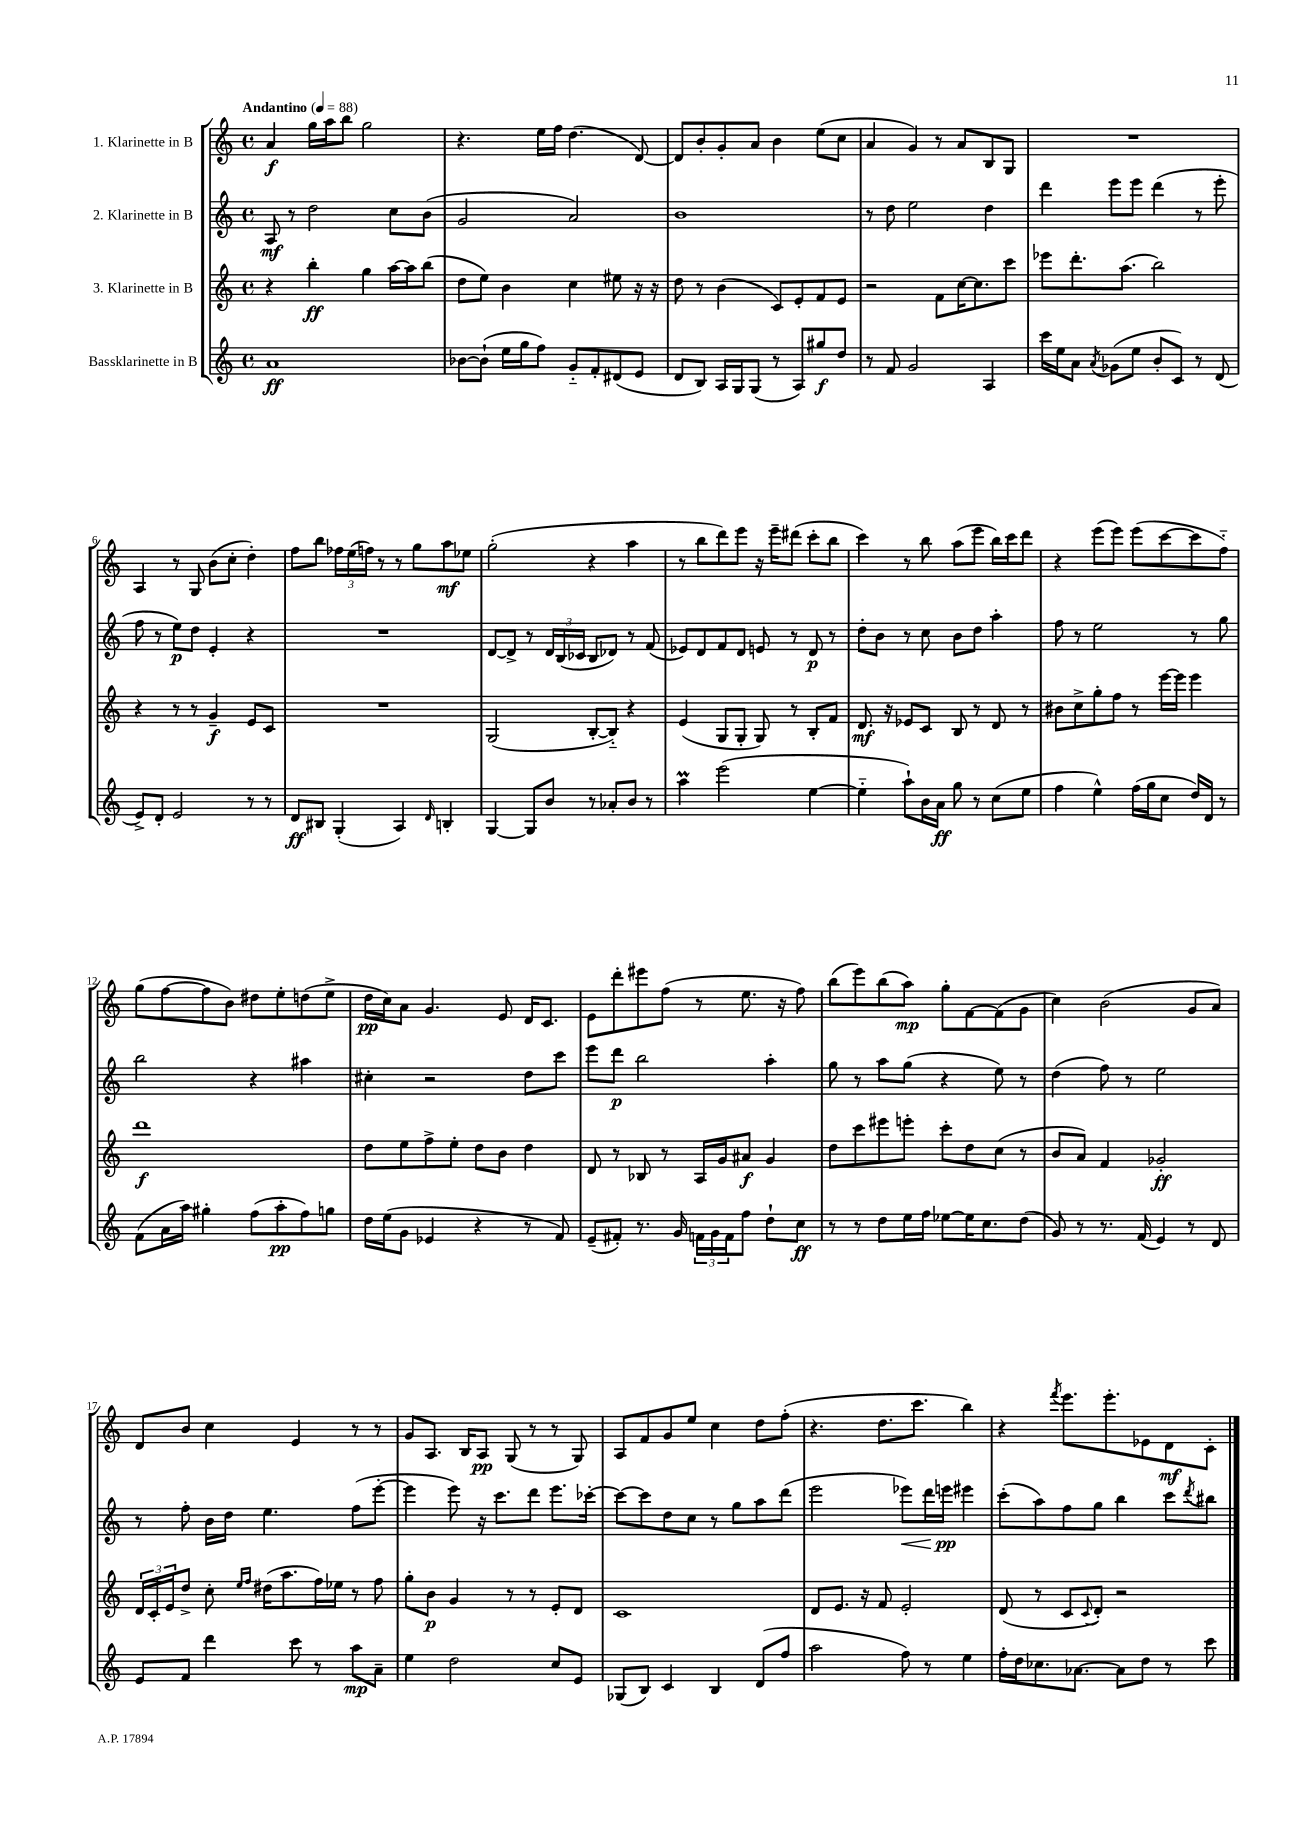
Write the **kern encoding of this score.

**kern	**kern	**kern	**kern
*staff4	*staff3	*staff2	*staff1
*clefG2	*clefG2	*clefG2	*clefG2
*k[]	*k[]	*k[]	*k[]
*M4/4	*M4/4	*M4/4	*M4/4
*met(c)	*met(c)	*met(c)	*met(c)
*MM88	*MM88	*MM88	*MM88
1a	4r	8A	4a
.	.	8r	.
.	4bb'	2dd	16gg
.	.	.	16aa
.	.	.	8bb
.	4gg	.	2gg
.	[16aa	8cc	.
.	16aa]	.	.
.	(8bb	(8b	.
=	=	=	=
[8b-	8dd	2g	4.r
(8b-`]	8ee)	.	.
16ee	4b	.	.
16gg	.	.	.
8ff)	.	.	16ee
.	.	.	16ff
8g'~	4cc	2a)	(4.dd
8f'	.	.	.
(8d#	8ee#	.	.
8e	16r	.	[8d)
.	16r	.	.
=	=	=	=
8d	8dd	1b	8d]
8B)	8r	.	8b'
16A	(4b	.	8g'
16G	.	.	.
(8G	.	.	8a
8r	8c)	.	4b
8A)	8e'	.	.
8gg#	8f	.	(8ee
8dd	8e	.	8cc
=	=	=	=
8r	2r	8r	4a
8f	.	8dd	.
2g	.	2ee	4g)
.	8f	.	8r
.	[16cc	.	8a
.	8.cc]	.	.
4A	.	4dd	8B
.	8ccc	.	8G
=	=	=	=
16ccc	8eee-	4ddd	1r
16ee	.	.	.
8a	8.ddd'	.	.
8qa	.	.	.
(8g-	.	8eee	.
.	(8.aa	.	.
8ee	.	8eee	.
8b'	2bb)	(4ddd	.
8c)	.	.	.
8r	.	8r	.
(8d	.	8eee'	.
=	=	=	=
8e^)	4r	8ff	4A
8d'	.	8r	.
2e	8r	8ee)	8r
.	8r	8dd	8G
.	4g~	4e'	(8b
.	.	.	8cc'
8r	8e	4r	4dd')
8r	8c	.	.
=	=	=	=
8d	1r	1r	8ff
8B#	.	.	8bb
(4G'	.	.	24ff-
.	.	.	(24ee
.	.	.	24ff)
.	.	.	8r
4A)	.	.	8r
.	.	.	8gg
16qqd	.	.	.
4B'	.	.	8aa
.	.	.	8ee-
=	=	=	=
[4G	(2G	[8d	(2gg'
.	.	8d^]	.
8G]	.	8r	.
8b	.	24d	.
.	.	(24B	.
.	.	24c-	.
8r	[8B'	8B	4r
8a-'	8B'~])	8d-)	.
8b	4r	8r	4aa
8r	.	(8f	.
=	=	=	=
4aa	(4e	8e-)	8r
.	.	8d	8bb
(2eee	8G	8f	8ddd)
.	8G'	8d	8eee
.	8G)	8e	16r
.	.	.	16eee~
.	8r	8r	(8ddd#
[4ee	8B'	8d	8ccc'
.	8f	8r	8bb
=	=	=	=
4ee'~]	8.d	8dd'	4ccc)
.	.	8b	.
.	16r	.	.
8aa`)	8e-	8r	8r
16b	8c	8cc	8bb
16a	.	.	.
8gg	8B	8b	(8aa
8r	8r	8dd	8eee
(8cc	8d	4aa'	16bb)
.	.	.	16ccc
8ee	8r	.	8ddd
=	=	=	=
4ff	8b#	8ff	4r
.	8cc^	8r	.
4ee^^)	8gg'	2ee	(8eee
.	8ff	.	8eee)
(16ff	8r	.	(8eee
16gg	.	.	.
8cc	[16eee	.	[8ccc
.	16eee]	.	.
16dd)	4eee	8r	8ccc]
16d	.	.	.
8r	.	8gg	8ff'~)
=	=	=	=
(8f	1ddd	2bb	(8gg
16a	.	.	[8ff
16aa)	.	.	.
4gg#'	.	.	8ff]
.	.	.	8b)
(8ff	.	4r	8dd#
8aa'	.	.	8ee'
8ff)	.	4aa#	(8dd
8gg	.	.	8ee^
=	=	=	=
16dd	8dd	4cc#'	16dd
(16ee	.	.	16cc)
8g	8ee	.	8a
4e-	8ff^	2r	4.g
.	8ee'	.	.
4r	8dd	.	.
.	8b	.	8e
8r	4dd	8dd	16d
.	.	.	8.c
8f)	.	8ccc	.
=	=	=	=
(8e~	8d	8eee	8e
8f#')	8r	8ddd	8ddd'
8.r	8B-	2bb	8eee#
.	8r	.	(8ff
16g	.	.	.
24f	16A	.	8r
24g	.	.	.
.	16g	.	.
24f	.	.	.
8ff	8a#	.	8.ee
8dd`	4g	4aa'	.
.	.	.	16r
8cc	.	.	8ff)
=	=	=	=
8r	8dd	8gg	(8bb
8r	8ccc	8r	8eee)
8dd	8eee#	8aa	(8bb
16ee	8eee'	(8gg	8aa)
16ff	.	.	.
[8ee-	8ccc'	4r	8gg'
16ee-]	8dd	.	[8f
8.cc	.	.	.
.	(8cc	8ee)	(8f]
(8dd	8r	8r	8g
=	=	=	=
8g)	8b	(4dd	4cc)
8r	8a)	.	.
8.r	4f	8ff)	(2b
.	.	8r	.
(16f	.	.	.
4e)	2g-'	2ee	.
8r	.	.	8g
8d	.	.	8a)
=	=	=	=
8e	24d	8r	8d
.	24c'	.	.
.	24e	.	.
8f	8dd^	8ff'	8b
4ddd	8cc'	16b	4cc
.	.	16dd	.
.	16qqee	.	.
.	16qqff	.	.
.	(16dd#	4.ee	.
.	8.aa	.	.
8ccc	.	.	4e
8r	16ff)	.	.
.	16ee-	.	.
8aa	8r	(8ff	8r
8a~	8ff	[8eee'	8r
=	=	=	=
4ee	8gg'	4eee]	8g
.	8b	.	8.A
2dd	4g	8eee)	.
.	.	.	16B
.	.	16r	8A
.	.	8.ccc	.
.	8r	.	(8G
.	8r	8ddd	8r
8cc	8e'	8.eee	8r
8e	8d	.	8G)
.	.	[16ccc-'	.
=	=	=	=
(8G-	1c	8ccc-_	8A
8B)	.	8ccc-]	8f
4c	.	8dd	8g
.	.	8cc	8ee
4B	.	8r	4cc
.	.	8gg	.
(8d	.	8aa	8dd
8ff	.	(8ddd	(8ff'
=	=	=	=
2aa	8d	2eee	4.r
.	8.e	.	.
.	16r	.	.
.	8f	.	8.dd
8ff)	2e'	8eee-)	.
.	.	.	8.ccc
8r	.	16ddd	.
.	.	16eee	.
4ee	.	4eee#	4bb)
=	=	=	=
16ff'	(8d	(8ccc'	4r
16dd	.	.	.
8.cc-	8r	8aa)	.
.	.	.	8qfff
.	8c	8ff	8.eee
[8.a-	.	.	.
.	8qqc	.	.
.	8d')	8gg	.
.	.	.	8.eee'
8a-]	2r	4bb	.
8dd	.	.	8e-
8r	.	8ccc	8d
.	.	8qddd	.
8ccc	.	8bb#	8c'
==	==	==	==
*-	*-	*-	*-
